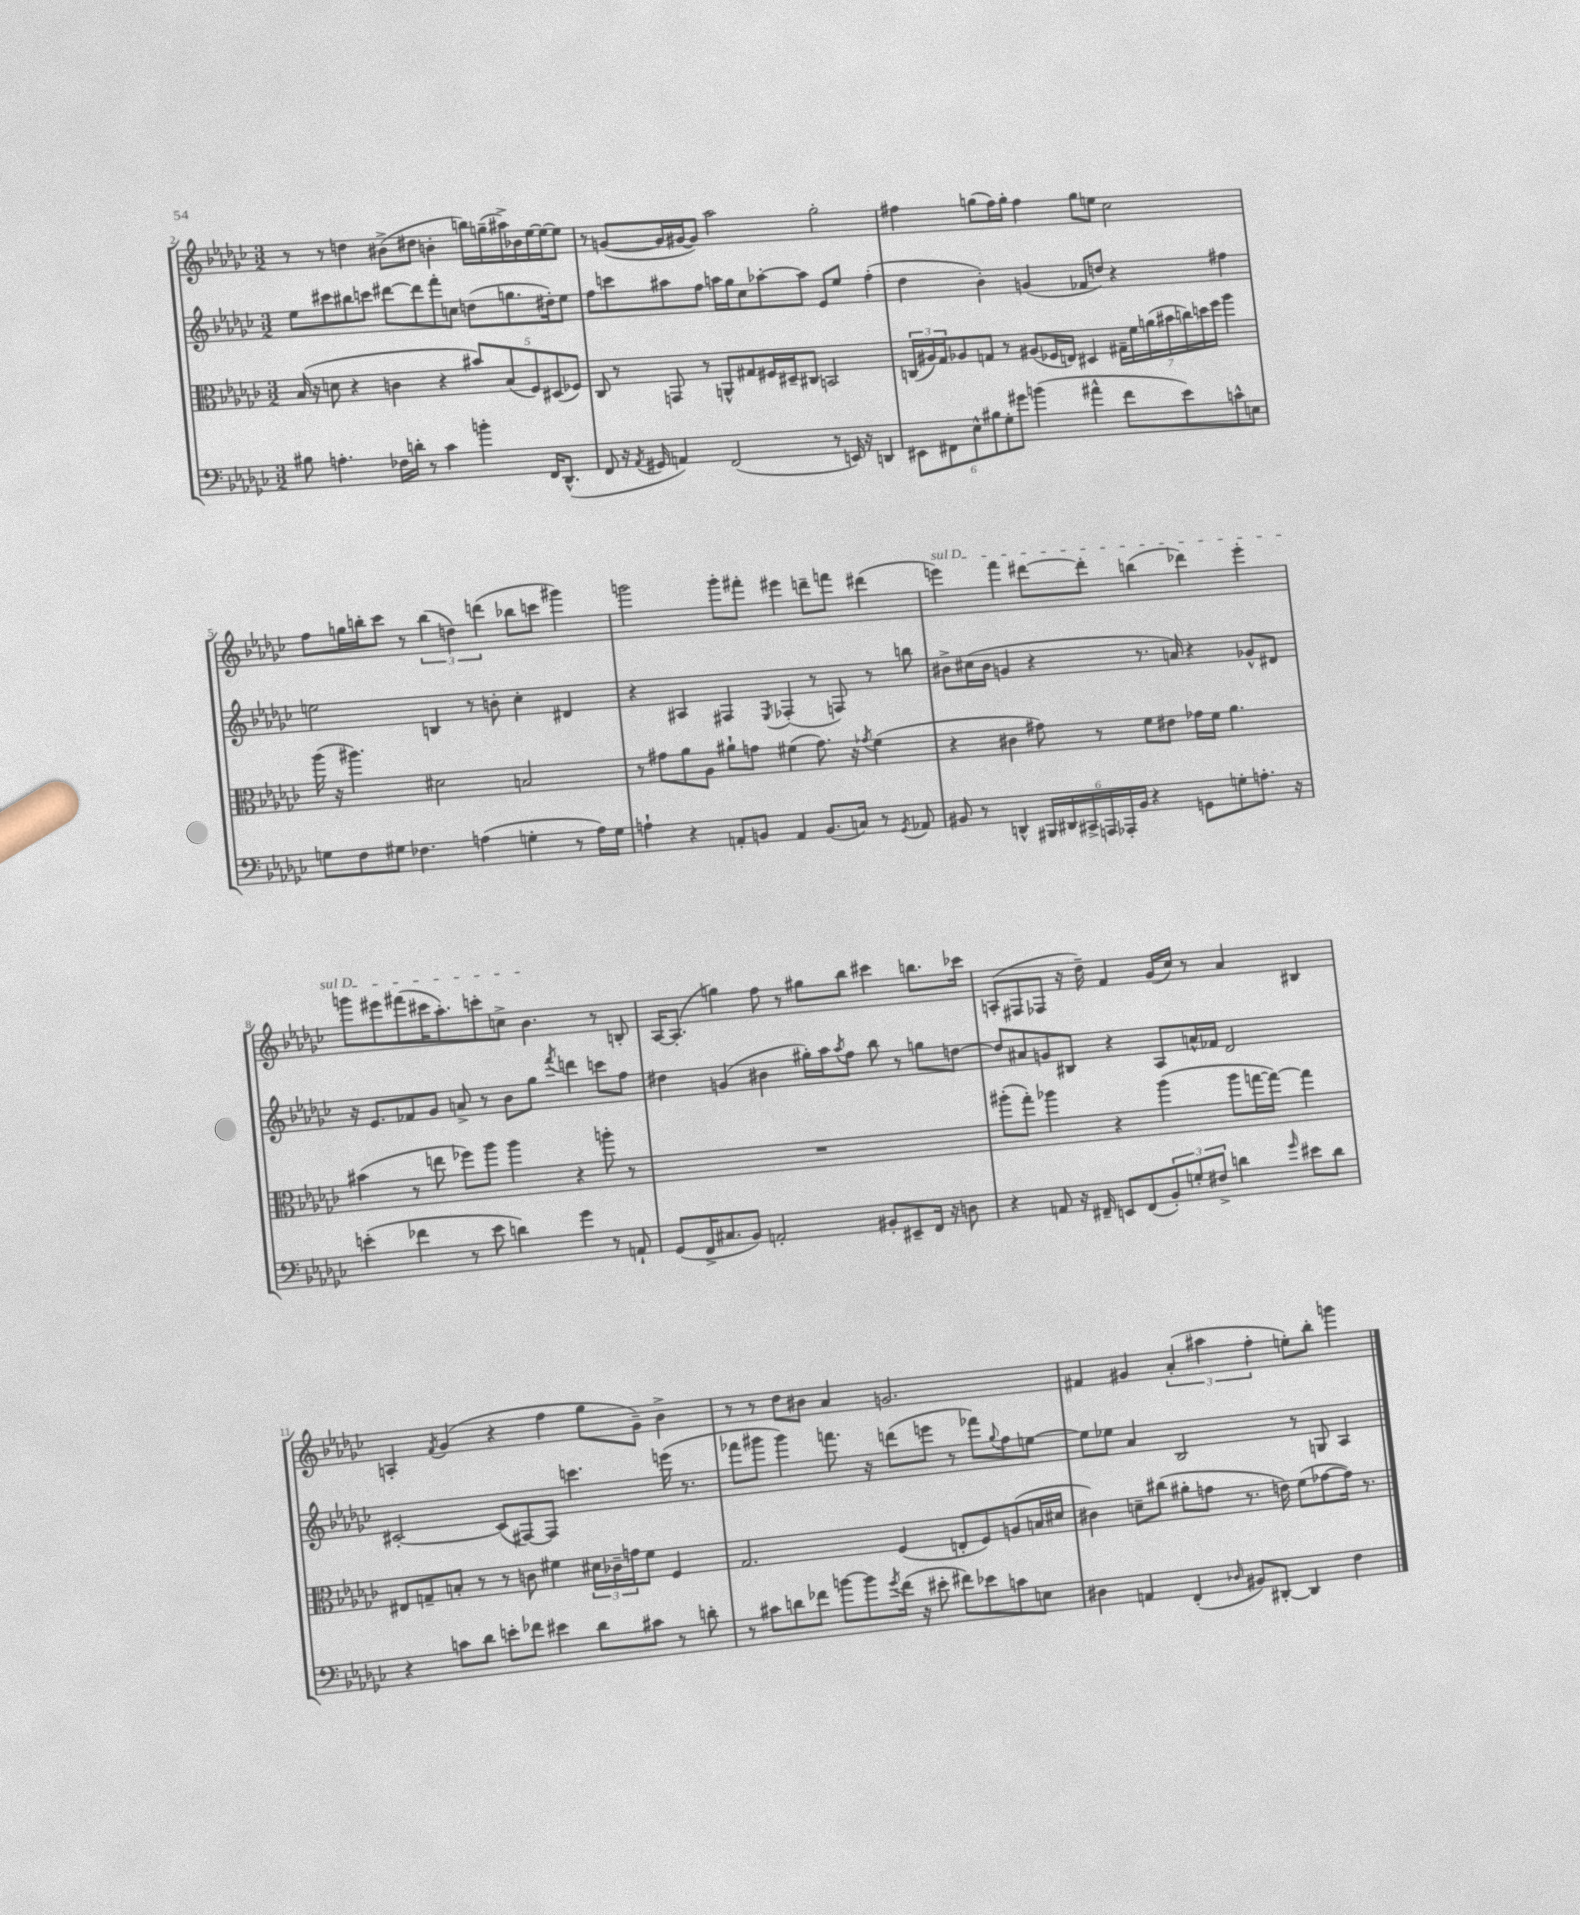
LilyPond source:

<<
\new StaffGroup <<
\new Staff = "s0" {
    \clef treble \key ges \major \numericTimeSignature \time 3/2
    r8 r8 d''4 bis'8->( dis''8 b'4-. b''16) g''16--( ais''16->) bes'16 ees''16~ ees''16~ ees''8 |
    r8 g'8~( g'16 gis'16~ gis'8) aes''2 ges''2-. |
    fis''4 g''8( fis''16) g''16-. fis''4 g''8 e''8 ces''2 |
    f''8 g''16 b''16-. ces'''8 r8 \tuplet 3/2 { b''4( d''4) d'''4( } bes''8 c'''8 gis'''4) |
    g'''2 g'''8-. fis'''8-. eis'''4 d'''8-- f'''8 dis'''4( |
    \once \override TextSpanner.bound-details.left.text = \markup { \italic "sul D" } e'''4\startTextSpan) f'''4 dis'''8~ dis'''8-. b''4( des'''4) e'''4-. |
    g'''8 eis'''8 fis'''8( cis'''16 aes''8.-.) c'''8-. c''8-> bes'4.\stopTextSpan r8 b8-. |
    aes16~ aes8.-.( g''4) f''8 r8 gis''8 bes''8 cis'''4 b''8. ces'''16 |
    a8-.( fis8 fes8 r16 des''16--) f'4 ges'16( ces''16) r8 aes'4 bis4 |
    a4-. \acciaccatura { f'8 } ges'4( r4 f''4 ges''8 ges'8--) bes'4-> |
    r8 r8 des''8 bis'8 aes'4 g'2. |
    fis'4 gis'4 \tuplet 3/2 { aes'4-.( ais''4 f''4-. } e''8-.) bes''8-. g'''4 \bar "|." |
}
\new Staff = "s1" {
    \clef treble \key ges \major \numericTimeSignature \time 3/2
    ees''8 cis'''8 bis''8 c'''8 dis'''8~ dis'''8 f'''8-. c''8 d''8( g''8. dis''16-.) ees''8 |
    f''8 c'''8 ais''8 f''8 a''16 ges''16 ces''8 aes''8~-. aes''8 ees'8 ees''8 f''4-.( |
    des''4 bes'4-.) g'4( fes'8 d''8) r4 fis''4 |
    e''2 b4 r8 b'8-. ces''4-. dis'4 |
    r4 ais4 fis4 \acciaccatura { ees8 } fes4-.( r8 f8) r8 b''8 |
    bis'8-> cis''16( bis'16 g'4 r4 r8. a'16) r4 ges'8-^ dis'8 |
    r16 ees'8. fes'8 ges'8 a'8-> r8 bes'8 ges''8 \acciaccatura { f'''8 } d'''4 c'''8 f''8 |
    dis''4 g'4( bis'4 gis''16-.) aes''16 \acciaccatura { aes''8 } f''8 bes''8 r8 g''8 d''8~ |
    d''8 ais'8 g'8 bis8 r4 aes8 a'16-^ fes'16 des'2 |
    cis'2~-. cis'8( fis8~) fis8 c'''4. e'''16( r8. |
    fes'''8 gis'''8 gis'''4) f'''8. r16 d'''8( e'''8 r8 fes'''8) \appoggiatura { ges''8 } f''8 e''8~ |
    e''8 ees''8 aes'4 bes2 r8 g8 aes4 \bar "|." |
}
\new Staff = "s2" {
    \clef alto \key ges \major \numericTimeSignature \time 3/2
    bes16( r16 d'8 r4 c'4 r4 \tuplet 5/4 { bis'8) bes8( f8) dis8( fes8) } |
    ces8 r8 g,8 r8 a,8-^ gis8 fis16 dis16-- cis8 b,2 |
    \tuplet 3/2 { c16( ais16) ges16 } aes8 g8 r8 ais8( fes16 e16) dis4 \tuplet 7/4 { gis16-- f'16 a'16( bis'16 c''16) d''16 f''16 } aes''4 |
    aes''16( r16 ais''4.) dis'2 b2 |
    r8 gis'8 aes'8 aes8 ais'8-! g'8 fis'4( g'8.) r16 \acciaccatura { ges'8 } fis'4( |
    r4 cis'4 gis'8) r8 f'8 eis'8 ges'16 f'16 aes'4. |
    bis'4( r8 e''8 fes''8) aes''8 aes''4 r4 a''8-. r8 |
    R1. |
    ais''8-.( ges''8-.) aes''4 r4 aes''4( aes''8 g''16~ g''16~) g''4 |
    eis8 g8-- b8-. r8 r8 c'8 fis'4 \tuplet 3/2 { dis'16 ces'16-- g'16 } fis'8 f4 |
    ges2. f4( e8-. f8) a8( b16 dis'16 |
    cis'4) d'8-- cis''8( ais'8-. g'8 r8. e'16) f'8( ges'8~ ges'16) r8. \bar "|." |
}
\new Staff = "s3" {
    \clef bass \key ges \major \numericTimeSignature \time 3/2
    bis8 a4.-. fes16 d'16-. r8 ces'4 b'4-. f,16 des,8.-^( |
    f,8 r16 \acciaccatura { aes,8 } gis,16 a,4) f,2( r8 e,16) r16 d,4 |
    \tuplet 6/4 { eis,8 fis,8 ees8-^ bis8 ges8-. gis'8 } b'4( ais'4-^ f'8 ees'8) c'8-^ e8 |
    g8 f8 gis8 fes4. a4( g4-. r8 a16) g16 |
    a4-! r4 a,8-. b,8 a,4 b,8.( c16) r8 \acciaccatura { ges,8 } aes,8 |
    bis,8 r8 d,4-^ \tuplet 6/4 { bis,,16 dis,16 cis,16-> a,,16 aes,,16-. bis,16 } r4 g,8 g8-. a8.-. r16 |
    e'4-.( fes'4 r8 e'8 d'4) ges'4 r8 a,8-! |
    ges,8( f,16-> cis8. bes,8) a,2-. bis,8-. eis,8-- f,16 r16 d8 |
    r4 a,8 r16 fis,16-- e,8 fis,8( \tuplet 3/2 { bes,8-.) g8-. fis8-> } d'4 \grace { ges'16 } eis'8 d'8 |
    r4 c'8 des'8 e'8-. fes'8 eis'4 des'8 cis'8 r8 d'8-. |
    r8 cis'8 d'8 fes'8 b'8~ b'8 \acciaccatura { ges'8 } fes'16( r16 eis'8-. fis'8) ees'8 c'8 e8 |
    dis4 a,4 f,4-.( \grace { des16 } bis,8) dis,8~-. dis,4 f4 \bar "|." |
}
>>
>>
\layout { \context { \Score currentBarNumber = #2 } }
